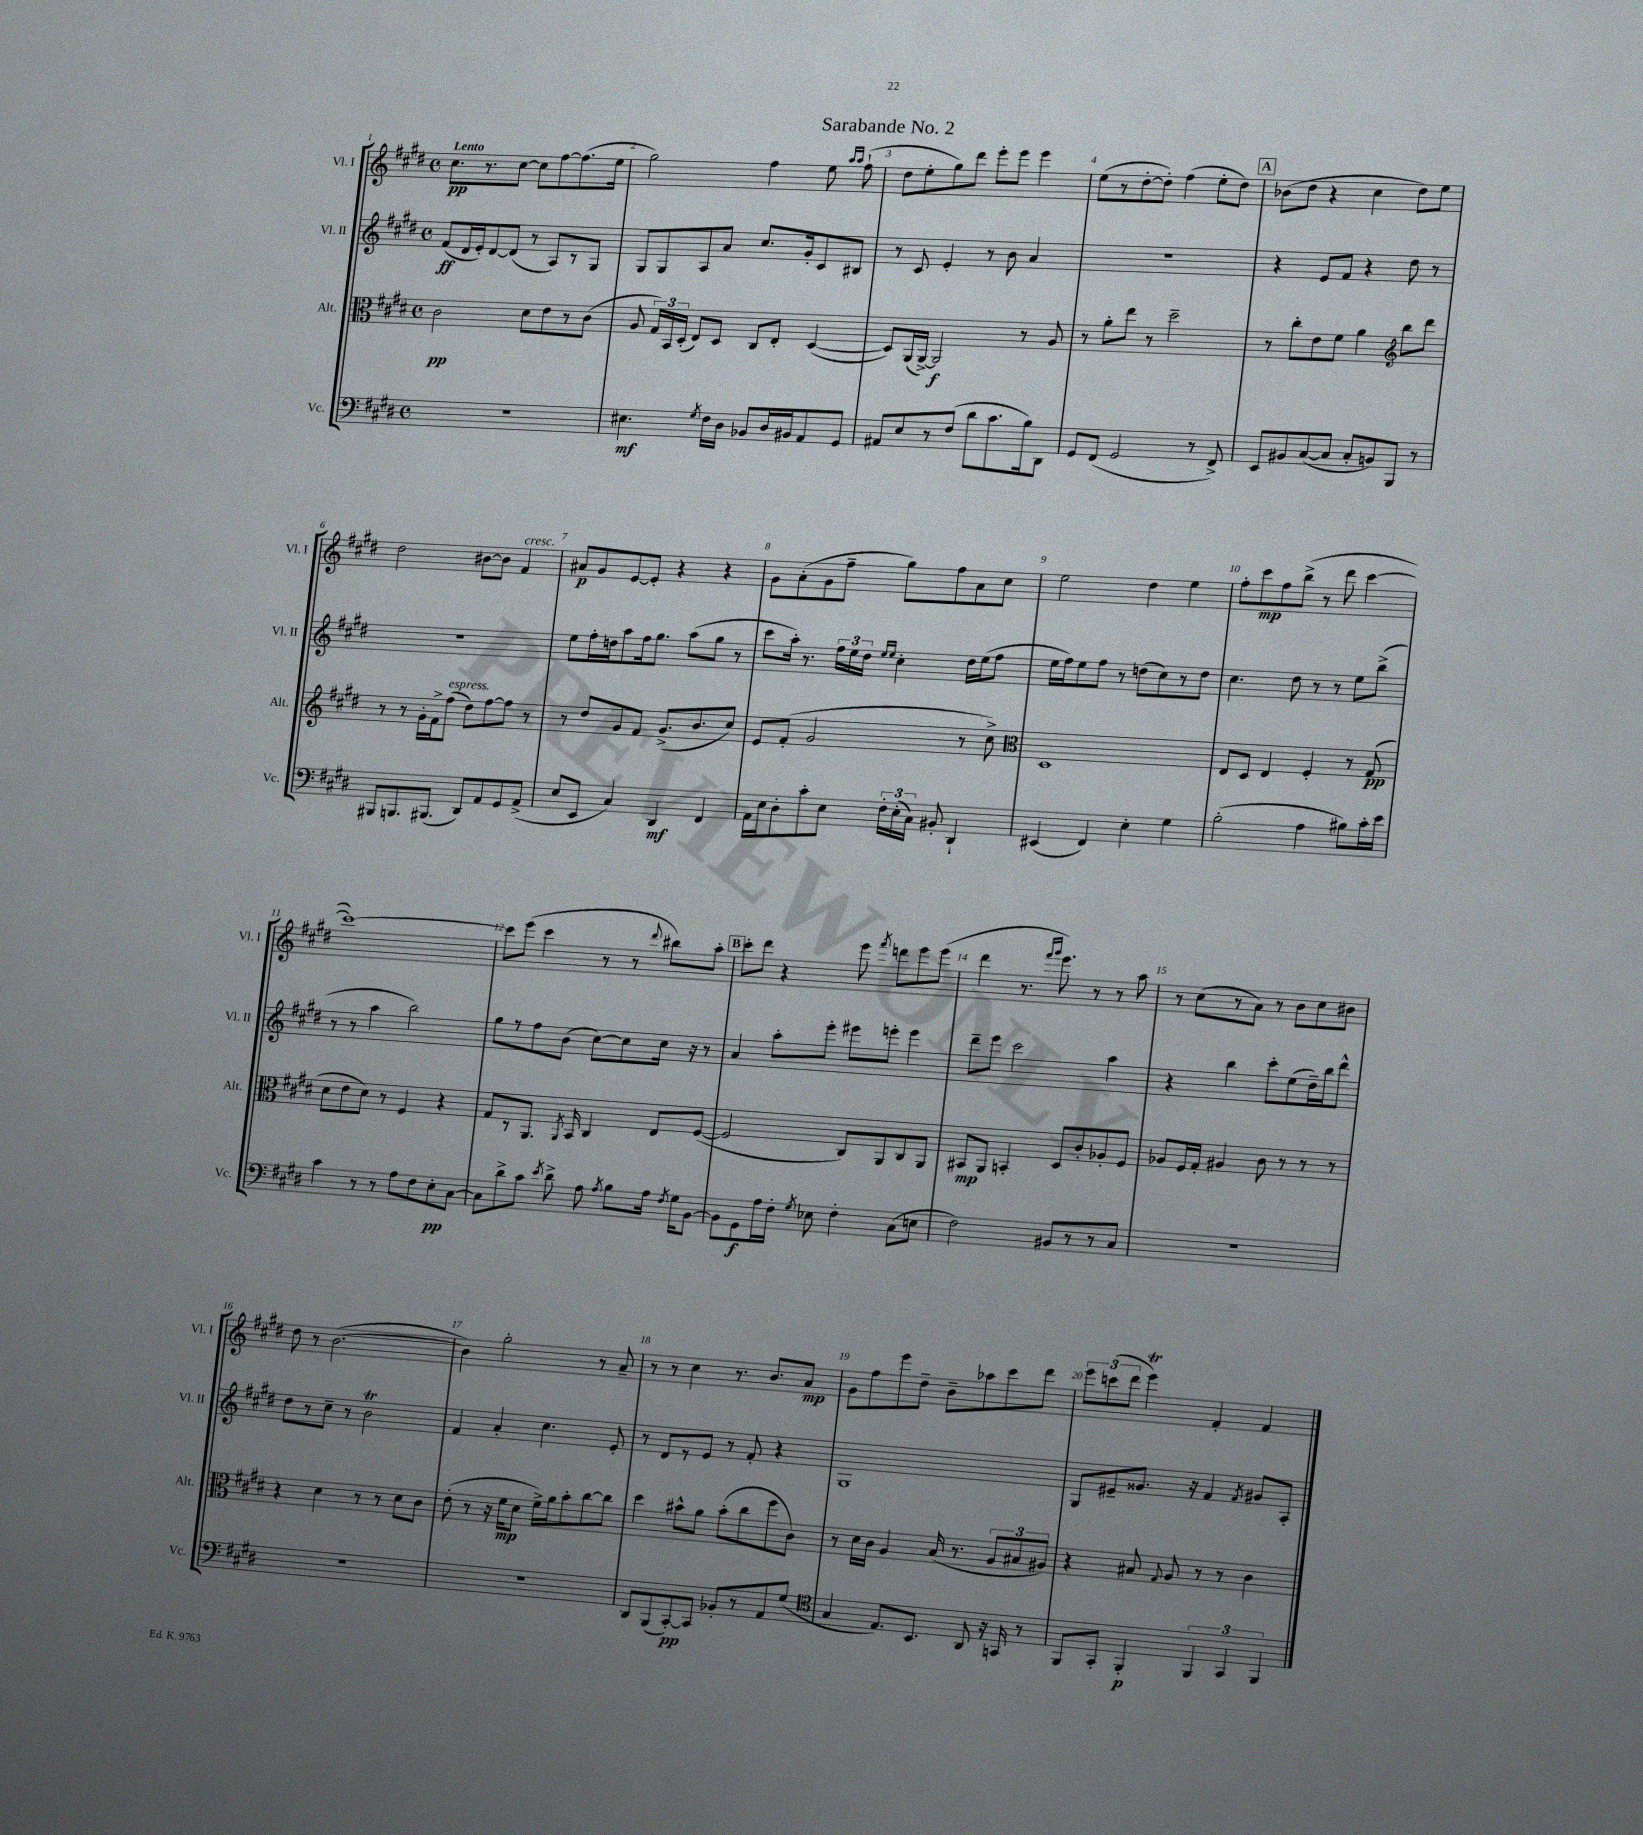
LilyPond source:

\header { title = "Sarabande No. 2" }
<<
\new StaffGroup <<
\new Staff = "s0" \with { instrumentName = "Vl. I" shortInstrumentName = "Vl. I" } {
    \clef treble \key e \major \defaultTimeSignature \time 4/4 \tempo "Lento"
    \autoBeamOff cis''8.[\pp r8. cis''8]~ cis''8[ fis''8~ fis''8.( e''16] |
    gis''2) fis''4 e''8 \grace { a''16[ a''16] } fis''8-!( |
    dis''8[ e''8-. gis''8) dis'''8] e'''8[-. e'''8] e'''4 |
    e''8[( r8 dis''8~-. dis''8]-.) fis''4( e''8[-. dis''8]) |
    \mark \markup { \box "A" } bes'8[( dis''8] r4 cis''4 dis''8[) e''8] |
    dis''2 bis'8[~ bis'8] fis'4^\markup { \italic "cresc." } |
    ais'8[\p gis'8 e'8~ e'8]-. r4 r4 |
    gis'8[ a'8-.( gis'8 fis''8]-- gis''8[) fis''8 a'8 cis''8] |
    e''2 dis''4 e''4 |
    fis''8[-. cis'''8\mp fis''8 b''8]->( r8 dis'''8 cis'''4~ |
    cis'''1~) |
    cis'''8[ e'''8]( cis'''4 r8 r8 \appoggiatura { dis'''8 } bis''8[) a''8]-. |
    \mark \markup { \box "B" } cis'''8[-. dis'''8] r4 e'''8 \acciaccatura { fis'''8 } d'''8[ e'''8 e'''8]( |
    dis'''4 r8. \grace { fis'''16[ gis'''16] } e'''8.) r8 r8 a''8 |
    r8 cis''8[( r8 a'8]) r8 b'8[ cis''8 bis'8] |
    dis''8 r8 b'2.~( |
    b'4) gis''2-. r8 a'8-- |
    r8 r8 cis''4 r8. b'8.[ a'8]\mp |
    gis'8[ fis''8 e'''8 dis''8]-- b'8[-- aes''8 cis'''8 dis'''8] |
    \tuplet 3/2 { e'''8[ c'''8( dis'''8] } e'''4\trill) fis'4-. fis'4 \bar "|." |
}
\new Staff = "s1" \with { instrumentName = "Vl. II" shortInstrumentName = "Vl. II" } {
    \clef treble \key e \major \defaultTimeSignature \time 4/4
    \autoBeamOff fis'8[\ff( dis'16 e'16-.) dis'8~ dis'8]( r8 a8[) r8 gis8] |
    gis8[ gis8 a8 a'8] cis''8.[ gis'16-. cis'8 bis8] |
    r8 cis'8 e'4-. r8 b'8 a'4 |
    R1 |
    \mark \markup { \box "A" } r4 e'8[ fis'8] r4 dis''8 r8 |
    r1 |
    e''8[ fis''16-. d''16 a''8 fis''16 gis''8.] a''8[( gis''8] r8 |
    cis'''8[ a''16]-.) r8. \tuplet 3/2 { fis''16[ e''16 dis''16] } \grace { e''16[ e''16] } cis''4-. dis''16[ e''16( fis''8] |
    e''16[ fis''16) e''8 fis''8] r8 d''8[( cis''8) r8 d''8] |
    cis''4. dis''8 r8 r8 e''8[ b''8]->( |
    r8 r8 a''4 b''2) |
    gis''8[ r8 fis''8 b'8]( cis''8[~) cis''8 cis''16] r16 r8 |
    \mark \markup { \box "B" } a'4 a''8[-. e'''8]-. eis'''8[ e'''8]-. e'''4 |
    dis'''8[-- e'''8] cis'''2 a''4 |
    r4 b''4 cis'''8[-. e''8( dis''16--) b''16 dis'''8]-^ |
    dis''8[ r8 cis''8]-- r8 b'2\trill |
    fis'4 a'4-. cis''4. e'8-. |
    r8 dis'8[ r8 e'8] r8 fis'8-. r4 |
    gis1 |
    gis8[ eis'8-- gisis'8.] r16 fis'4 \acciaccatura { fis'8 } gis'8[ a8]-. \bar "|." |
}
\new Staff = "s2" \with { instrumentName = "Alt." shortInstrumentName = "Alt." } {
    \clef alto \key e \major \defaultTimeSignature \time 4/4
    \autoBeamOff cis'2\pp dis'8[ e'8 r8 cis'8]( |
    a8 \tuplet 3/2 { gis16[) b,16 dis16]-.( } e8[) dis8] cis8[ e8]-. dis4~( |
    dis8[) a,16( a,16]~->) a,2\f r8 a8 |
    r8 a'8[-. e''8] r8 dis''2-- |
    \mark \markup { \box "A" } r8 cis''8[-. e'8 fis'8] a'4 \clef treble b''8[ dis'''8] |
    r8 r8 gis'16[-. fis'16-> fis''8]^\markup { \italic "espress." }( dis''8[) fis''8~ fis''8] r8 |
    r8 dis''8[ gis'8 fis'8] gis'8.[->( b'8. cis''8]) |
    e'8[ fis'8]-.( gis'2 r8 cis''8->) |
    \clef alto dis1 |
    e8[ dis8] e4 fis4-. r8 gis8\pp( |
    dis'8[ e'8 dis'8]) r8 fis4 r4 |
    gis8[ r8 a,8.] \acciaccatura { a,8 } b,16 cis4 e8[ fis8]~( |
    \mark \markup { \box "B" } fis2 cis8[) a,8 cis8 a,8] |
    bis,8[\mp a,8] b,4-. dis8[ cis'8-. aes8-. fis8] |
    aes8[ fis16 gis16]-. ais4 cis'8 r8 r8 r8 |
    r4 dis'4 r8 r8 dis'8[ cis'8] |
    e'8-.( r8 r16 fis'16[\mp dis'8] fis'16[->) a'16 b'8-. cis''8~ cis''8] |
    dis''4 bis'8[-^ a'8] bis'8[-.( cis''8 fis''8 cis'8]) |
    r8 dis'16[ cis'16] a4 b16( r8. \tuplet 3/2 { a8[ bis8 ais8]) } |
    r4 bis8 \appoggiatura { gis8 } a8 r8 r8 cis'4 \bar "|." |
}
\new Staff = "s3" \with { instrumentName = "Vc." shortInstrumentName = "Vc." } {
    \clef bass \key e \major \defaultTimeSignature \time 4/4
    \autoBeamOff r1 |
    eis4.\mf \acciaccatura { gis8 } fis16[ dis16] bes,8[ dis16 bis,16 a,8 gis,8] |
    ais,8[ e8 r8 fis8]( dis'8[ cis'8. b16) dis,8] |
    gis,8[ fis,8]( gis,2 r8 fis,8->) |
    \mark \markup { \box "A" } e,8[ bis,8 cis8~( cis8] cis8[-. b,8) b,,8] r8 |
    bis,,8[ b,,8. bis,,8.]( dis,8[) a,8 gis,8 a,8]->( |
    e8[ e,8] cis4) dis,4\mf fis,4 |
    a,16[ e16 dis8-. cis'8-. e8] \tuplet 3/2 { fis16[-. e16-.( cis16]) } bis,8-. dis,4-! |
    eis,4( fis,4) e4-. gis4 |
    b2-.( a4 bis8[) cis'16-. e'16] |
    cis'4 r8 r8 a8[ fis8 e8-.\pp cis8]~ |
    cis8[ dis'8-> cis'8] \acciaccatura { e'8 } dis'8-> a8 \acciaccatura { a8 } b8[ a16] \acciaccatura { fis8 } gis16[ b,8]~ |
    \mark \markup { \box "B" } b,8[ gis,8\f a16 fis16]-. \acciaccatura { gis8 } ees8 fis4-. cis8[( e8] |
    fis2) bis,8[ r8 r8 cis8] |
    R1 |
    R1 |
    R1 |
    dis,8[ b,,8( cis,8~-.\pp) cis,8] bes,8[-. r8 a,8 gis8]( |
    \clef tenor gis4 e8.[) b,8.] a,8 r16 g,16 r8 |
    fis,8[ gis,8]-. fis,4-.\p \tuplet 3/2 { fis,4 gis,4 fis,4 } \bar "|." |
}
>>
>>
\layout { \context { \Score \override BarNumber.break-visibility = ##(#f #t #t) barNumberVisibility = #all-bar-numbers-visible } }
